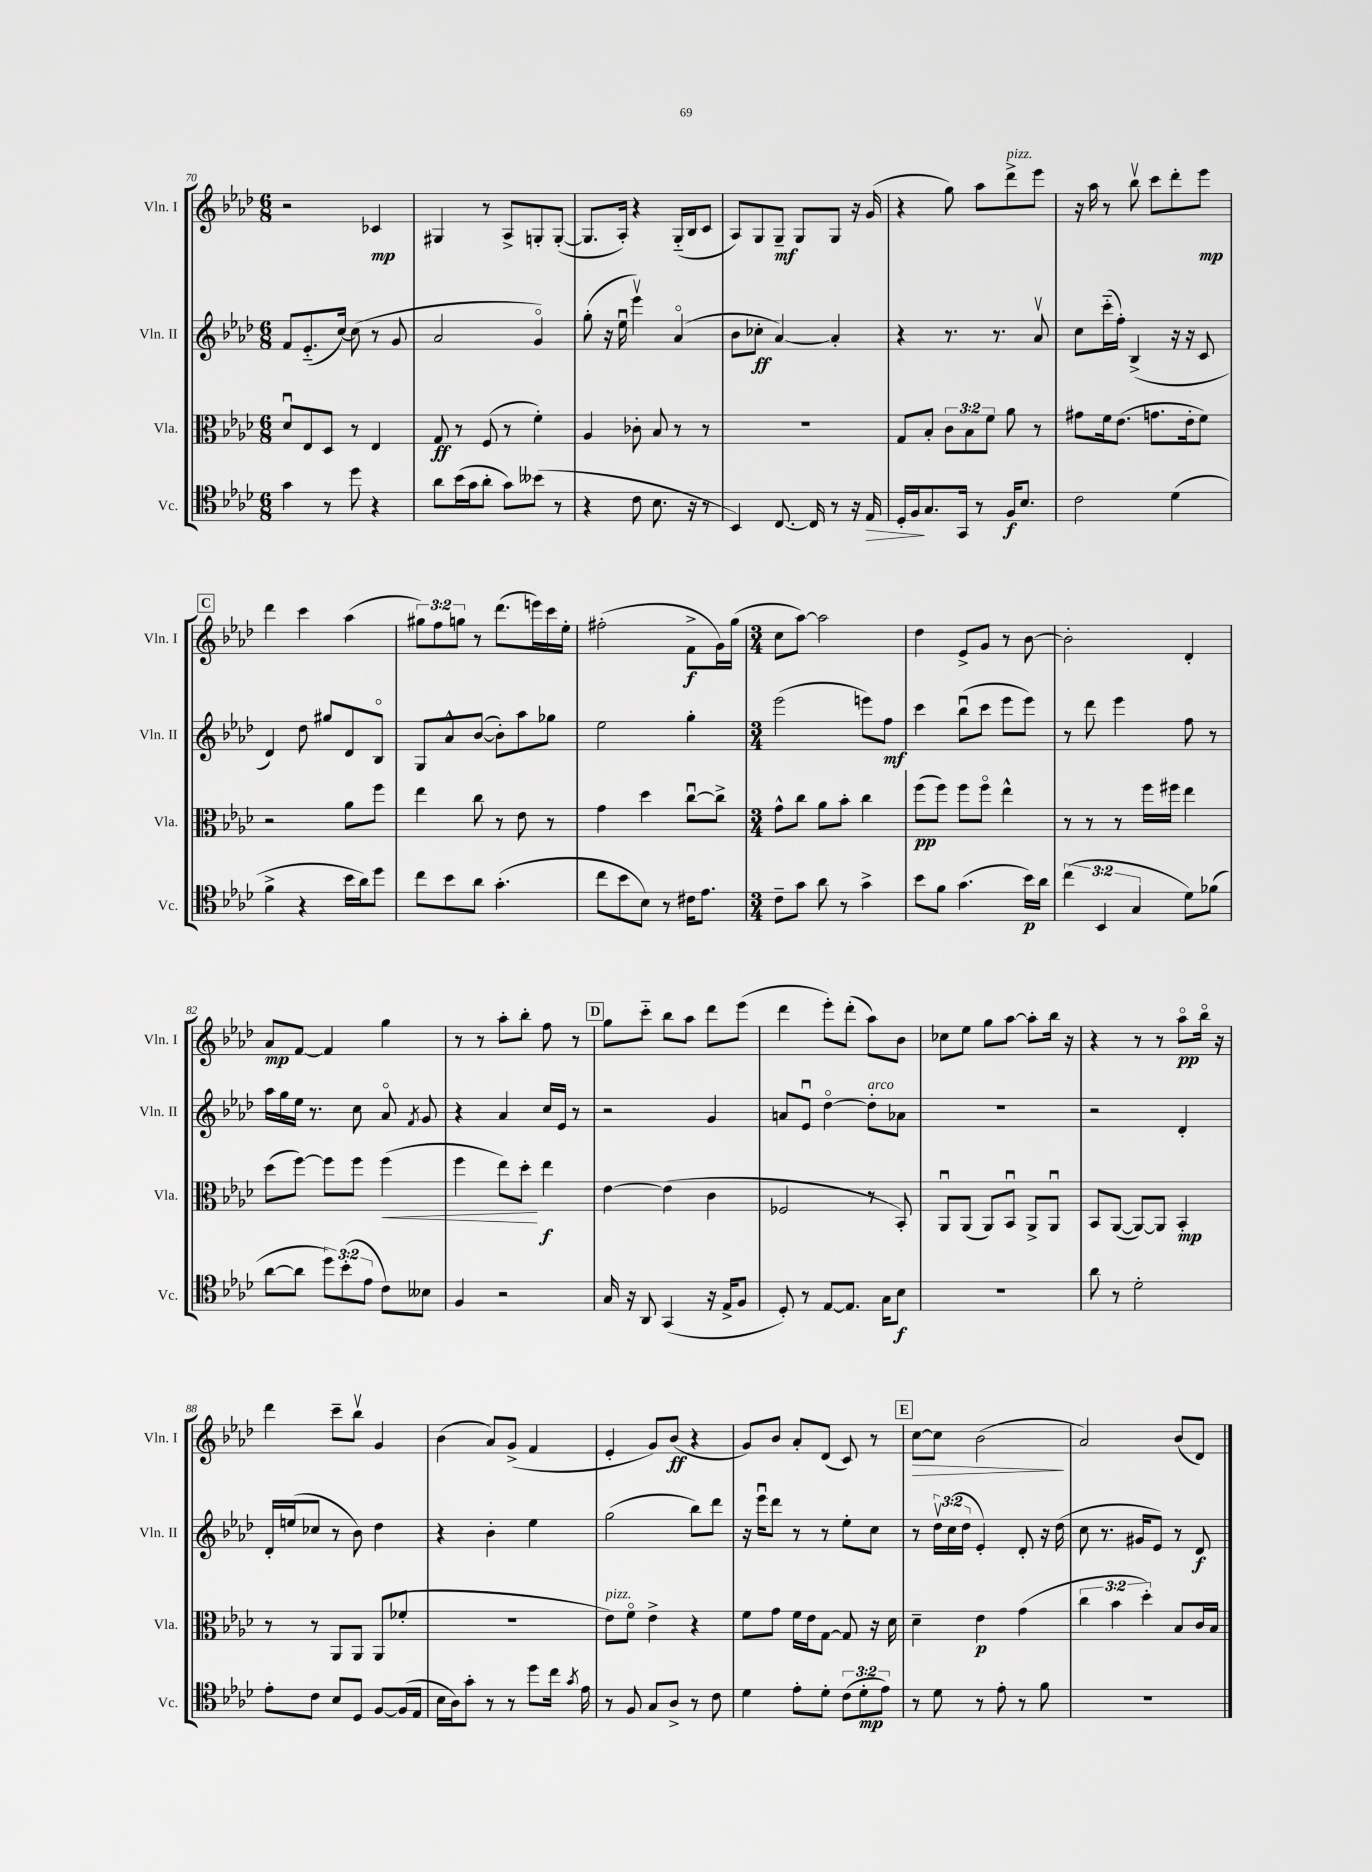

**kern	**dynam	**kern	**dynam	**kern	**dynam	**kern	**dynam
*part4	*part4	*part3	*part3	*part2	*part2	*part1	*part1
*staff4	*staff4	*staff3	*staff3	*staff2	*staff2	*staff1	*staff1
*I"Vc.	*	*I"Vla.	*	*I"Vln. II	*	*I"Vln. I	*
*I'Vc.	*	*I'Vla.	*	*I'Vln. II	*	*I'Vln. I	*
*clefC4	*	*clefC3	*	*clefG2	*	*clefG2	*
*k[b-e-a-d-]	*	*k[b-e-a-d-]	*	*k[b-e-a-d-]	*	*k[b-e-a-d-]	*
*M6/8	*	*M6/8	*	*M6/8	*	*M6/8	*
=70	=70	=70	=70	=70	=70	=70	=70
4g\	.	8d-u/L	.	8f/L	.	2r	.
.	.	8E-/	.	(8.e-/	.	.	.
8r	.	8D-/J	.	.	.	.	.
.	.	.	.	[16cc/Jk)	.	.	.
8dd-\	.	8r	.	(8cc\]	.	.	.
4r	.	4E-/	.	8r	.	4c-X/	mp
.	.	.	.	8g/	.	.	.
=71	=71	=71	=71	=71	=71	=71	=71
8a-\L	.	8G/	ff	2a-/	.	4G#X/	.
(16b-\L	.	8r	.	.	.	.	.
16g\J	.	.	.	.	.	.	.
8a-'\J	.	(8F/	.	.	.	8r	.
8g\L)	.	8r	.	.	.	8A-^/L	.
(8b--X\J	.	4f'\)	.	4g/)	.	8Gn'/	.
8r	.	.	.	.	.	([8G'/J	.
=72	=72	=72	=72	=72	=72	=72	=72
4r	.	4A-/	.	(8gg'\	.	8.G/L]	.
.	.	.	.	16r	.	.	.
.	.	.	.	16ee-u\	.	16A-'/Jk)	.
8c\	.	8c-X'\	.	4eee-v\)	.	4r	.
8.B-\	.	8B-/	.	.	.	.	.
.	.	8r	.	(4a-/	.	(16G/LL	.
16r	.	.	.	.	.	16B-/J	.
8r	.	8r	.	.	.	8c/J	.
=73	=73	=73	=73	=73	=73	=73	=73
4BB-/)	.	2.r	.	8b-\L	.	8A-/L)	.
.	.	.	.	8cc-X'\J	ff	8G/	.
[8.C/	.	.	.	[4a-/)	.	8G~/J	mf
.	.	.	.	.	.	8G/L	.
16C/]	.	.	.	.	.	.	.
8r	.	.	.	4a-'/]	.	8G/J	.
16r	.	.	.	.	.	16r	.
!	!LO:HP:b	!	!	!	!	!	!
16E-/	>	.	.	.	.	(16g/	.
=74	=74	=74	=74	=74	=74	=74	=74
16D-'/LL	.	8G/L	.	4r	.	4r	.
16F/J	.	.	.	.	.	.	.
8.G/	]	8B-'/J	.	.	.	.	.
.	.	12c\L	.	8.r	.	8gg\)	.
16GG/Jk	.	.	.	.	.	.	.
.	.	12B-\	.	.	.	.	.
8r	.	.	.	.	.	8aa-\L	.
.	.	12f\J	.	.	.	.	.
.	.	.	.	8.r	.	.	.
!	!	!	!	!	!	!LO:TX:a:i:t=pizz.	!
16F/KL	f	8a-\	.	.	.	8ddd-^\	.
8.B-/J	.	.	.	.	.	.	.
.	.	8r	.	8a-v/	.	8eee-\J	.
=75	=75	=75	=75	=75	=75	=75	=75
2c\	.	8g#X\L	.	8cc\L	.	16r	.
.	.	.	.	.	.	16aa-\	.
.	.	16f\k	.	(16ccc\L	.	8r	.
.	.	(8.e-\J	.	16ff'\JJ)	.	.	.
.	.	.	.	(4B-^/	.	8bb-v\	.
.	.	8.gn\L	.	.	.	8ccc\L	.
(4d-\	.	.	.	16r	.	8ddd-'\	.
.	.	16e-'\k	.	16r	.	.	.
.	.	8f\J)	.	8c/	.	8eee-\J	mp
!!LO:LB:g=z
!!LO:REH:place=s1:t=C
=76	=76	=76	=76	=76	=76	=76	=76
4f^\	.	2r	.	4d-/)	.	4ddd-\	.
4r	.	.	.	8dd-\	.	4ccc\	.
.	.	.	.	8gg#X/L	.	.	.
16b-\LL	.	8a-\L	.	8d-/	.	(4aa-\	.
16a-\J)	.	.	.	.	.	.	.
8dd-\J	.	8ff\J	.	8B-/J	.	.	.
=77	=77	=77	=77	=77	=77	=77	=77
8cc\L	.	4ee-\	.	8G/L	.	12gg#X\L)	.
.	.	.	.	.	.	12ff\	.
8b-\	.	.	.	8a-^^/	.	.	.
.	.	.	.	.	.	12ggn\J	.
8a-\J	.	8cc\	.	([8b-/J	.	8r	.
(4.g'\	.	8r	.	8b-'\L])	.	(8.ddd-\L	.
.	.	8e-\	.	8aa-\	.	.	.
.	.	.	.	.	.	16eeen\L)	.
.	.	8r	.	8gg-X\J	.	16ccc\	.
.	.	.	.	.	.	16ee-'\JJ	.
=78	=78	=78	=78	=78	=78	=78	=78
8cc\L	.	4g\	.	2ee-\	.	(2ff#X'\	.
8b-\	.	.	.	.	.	.	.
8B-\J)	.	4dd-\	.	.	.	.	.
8r	.	.	.	.	.	.	.
16c#X\KL	.	[8ccu\L	.	4gg'\	.	8f^\L	f
8.e-\J	.	.	.	.	.	.	.
.	.	8cc^\J]	.	.	.	16g\L)	.
.	.	.	.	.	.	(16gg\JJ	.
=79	=79	=79	=79	=79	=79	=79	=79
*M3/4	*	*M3/4	*	*M3/4	*	*M3/4	*
8c~\L	.	8g^^\L	.	(2eee-\	.	8cc\L	.
8g\J	.	8cc\J	.	.	.	[8aa-\J)	.
8a-\	.	8a-\L	.	.	.	2aa-\]	.
8r	.	8b-'\J	.	.	.	.	.
4g^\	.	4cc\	.	8eeen\L)	.	.	.
.	.	.	.	8ff\J	mf	.	.
=80	=80	=80	=80	=80	=80	=80	=80
8b-\L	.	(8ff\L	pp	4ccc\	.	4dd-\	.
8f\J	.	8ff\J)	.	.	.	.	.
(4.g\	.	8ff\L	.	(8bb-u\L	.	8e-^/L	.
.	.	8ff\J	.	8ccc\J	.	8g/J	.
.	.	4ee-^^\	.	8eee-\L	.	8r	.
16b-\LL)	p	.	.	8eee-\J)	.	[8b-\	.
16a-\JJ	.	.	.	.	.	.	.
=81	=81	=81	=81	=81	=81	=81	=81
(6cc\	.	8r	.	8r	.	2b-'\]	.
.	.	8r	.	8ddd-\	.	.	.
6BB-/	.	.	.	.	.	.	.
.	.	8r	.	4eee-\	.	.	.
6G/	.	.	.	.	.	.	.
.	.	16ff\LL	.	.	.	.	.
.	.	16ff#X\JJ	.	.	.	.	.
8d-\L)	.	4ee-\	.	8ff\	.	4d-'/	.
(8f-X\J	.	.	.	8r	.	.	.
!!LO:LB:g=z
=82	=82	=82	=82	=82	=82	=82	=82
[8a-\L	.	(8dd-\L	.	16aa-\LL	.	8a-/L	mp
.	.	.	.	16gg\	.	.	.
8a-\J]	.	[8ff\J)	.	16ee-\JJ	.	[8f/J	.
.	.	.	.	8.r	.	.	.
12dd-\L)	.	8ff\L]	.	.	.	4f/]	.
(12b-'\	.	.	.	.	.	.	.
.	.	8ff\J	.	8cc\	.	.	.
12e-\J	.	.	.	.	.	.	.
!	!	!	!LO:HP:b	!	!	!	!
8c\L)	.	(4ff\	<	8a-/	.	4gg\	.
.	.	.	.	8qf/	.	.	.
8B--X\J	.	.	.	8g/	.	.	.
=83	=83	=83	=83	=83	=83	=83	=83
4F/	.	4ff\	.	4r	.	8r	.
.	.	.	.	.	.	8r	.
2r	.	8ee-\L)	.	4a-/	.	8aa-'\L	.
.	.	8dd-'\J	.	.	.	8bb-'\J	.
.	.	4ee-\	[ f	16cc/LL	.	8ff\	.
.	.	.	.	16e-/JJ	.	.	.
.	.	.	.	8r	.	8r	.
!!LO:REH:place=s1:t=D
=84	=84	=84	=84	=84	=84	=84	=84
16G/	.	[4e-\	.	2r	.	8gg\L	.
16r	.	.	.	.	.	.	.
8AA-/	.	.	.	.	.	8ccc\J	.
(4GG/	.	(4e-\]	.	.	.	8bb-\L	.
.	.	.	.	.	.	8aa-\J	.
16r	.	4c\	.	4g/	.	8ddd-\L	.
16E-^/KL	.	.	.	.	.	.	.
8F/J	.	.	.	.	.	(8eee-\J	.
=85	=85	=85	=85	=85	=85	=85	=85
8D-'/)	.	2F-X/	.	8an/L	.	4ddd-\	.
8r	.	.	.	8e-u/J	.	.	.
[8E-/L	.	.	.	[4dd-\	.	8eee-'\L)	.
8.E-/J]	.	.	.	.	.	(8ddd-'\J	.
!	!	!	!	!LO:TX:a:i:t=arco	!	!	!
.	.	8r	.	8dd-'\L]	.	8aa-\L)	.
16G\KL	.	.	.	.	.	.	.
8B-\J	f	8BB-'/)	.	8a-X\J	.	8b-\J	.
=86	=86	=86	=86	=86	=86	=86	=86
2.r	.	8AA-u/L	.	2.r	.	8cc-X\L	.
.	.	(8AA-/J	.	.	.	8ee-\J	.
.	.	8AA-/L)	.	.	.	8gg\L	.
.	.	8BB-u/J	.	.	.	[8aa-\J	.
.	.	8AA-^/L	.	.	.	8aa-'\L]	.
.	.	8AA-u/J	.	.	.	16bb-\Jk	.
.	.	.	.	.	.	16r	.
=87	=87	=87	=87	=87	=87	=87	=87
8a-\	.	8BB-/L	.	2r	.	4r	.
8r	.	([8AA-/J	.	.	.	.	.
2d-'\	.	8AA-/L_)	.	.	.	8r	.
.	.	8AA-/J]	.	.	.	8r	.
.	.	4BB-'/	mp	4d-'/	.	8aa-\L	pp
.	.	.	.	.	.	16bb-\Jk	.
.	.	.	.	.	.	16r	.
!!LO:LB:g=z
=88	=88	=88	=88	=88	=88	=88	=88
8e-'\L	.	8r	.	16d-'/LL	.	4ddd-\	.
.	.	.	.	(16een/J	.	.	.
8c\J	.	8r	.	8cc-X/J	.	.	.
8B-/L	.	8AA-/L	.	8r	.	8ccc~\L	.
8D-/J	.	8AA-/J	.	8b-\)	.	8bb-v\J	.
[8F/L	.	(8AA-/L	.	4dd-\	.	4g/	.
(16F/L]	.	8f-X'/J	.	.	.	.	.
16E-/JJ	.	.	.	.	.	.	.
=89	=89	=89	=89	=89	=89	=89	=89
16B-\LL	.	2.r	.	4r	.	(4b-\	.
16A-\J)	.	.	.	.	.	.	.
8g'\J	.	.	.	.	.	.	.
8r	.	.	.	4b-'\	.	8a-/L)	.
8r	.	.	.	.	.	(8g^/J	.
8dd-\L	.	.	.	4ee-\	.	4f/	.
16cc\Jk	.	.	.	.	.	.	.
8qg/	.	.	.	.	.	.	.
16e-\	.	.	.	.	.	.	.
=90	=90	=90	=90	=90	=90	=90	=90
!	!	!LO:TX:a:i:t=pizz.	!	!	!	!	!
8r	.	8e-\L)	.	(2gg\	.	4e-'/	.
8F/	.	8f\J	.	.	.	.	.
8G/L	.	4e-^\	.	.	.	8g/L)	.
8A-^/J	.	.	.	.	.	(8b-/J	ff
8r	.	4r	.	8bb-\L)	.	4r	.
8c\	.	.	.	8ddd-\J	.	.	.
=91	=91	=91	=91	=91	=91	=91	=91
4d-\	.	8f\L	.	16r	.	8g/L)	.
.	.	.	.	16eee-u\KL	.	.	.
.	.	8g\J	.	8ddd-\J	.	8b-/J	.
8e-'\L	.	16f\LL	.	8r	.	8a-'/L	.
.	.	16e-\J	.	.	.	.	.
8d-'\J	.	[8G\J	.	8r	.	(8d-/J	.
(12c\L	.	8G/]	.	8ee-'\L	.	8c/)	.
12d-'\	mp	.	.	.	.	.	.
.	.	16r	.	8cc\J	.	8r	.
12e-\J)	.	.	.	.	.	.	.
.	.	16d-\	.	.	.	.	.
!!LO:REH:place=s1:t=E
=92	=92	=92	=92	=92	=92	=92	=92
!	!	!	!	!	!	!	!LO:HP:b
8r	.	4d-~\	.	8r	.	[8cc\L	>
8d-\	.	.	.	24dd-v\LL	.	8cc\J]	.
.	.	.	.	(24cc\	.	.	.
.	.	.	.	24dd-\JJ	.	.	.
8r	.	4e-\	p	4e-'/)	.	(2b-\	.
8e-'\	.	.	.	.	.	.	.
8r	.	(4g\	.	8d-'/	.	.	.
8f\	.	.	.	16r	.	.	.
.	.	.	.	(16dd-\	.	.	.
.	.	.	.	.	.	.	]
=93	=93	=93	=93	=93	=93	=93	=93
2.r	.	6cc\	.	8cc\	.	2a-/)	.
.	.	.	.	8.r	.	.	.
.	.	6b-\	.	.	.	.	.
.	.	.	.	16g#X/KL	.	.	.
.	.	6dd-'\)	.	.	.	.	.
.	.	.	.	8e-/J)	.	.	.
.	.	8B-/L	.	8r	.	(8b-/L	.
.	.	16c/L	.	8d-/	f	8d-/J)	.
.	.	16B-/JJ	.	.	.	.	.
==	==	==	==	==	==	==	==
*-	*-	*-	*-	*-	*-	*-	*-
